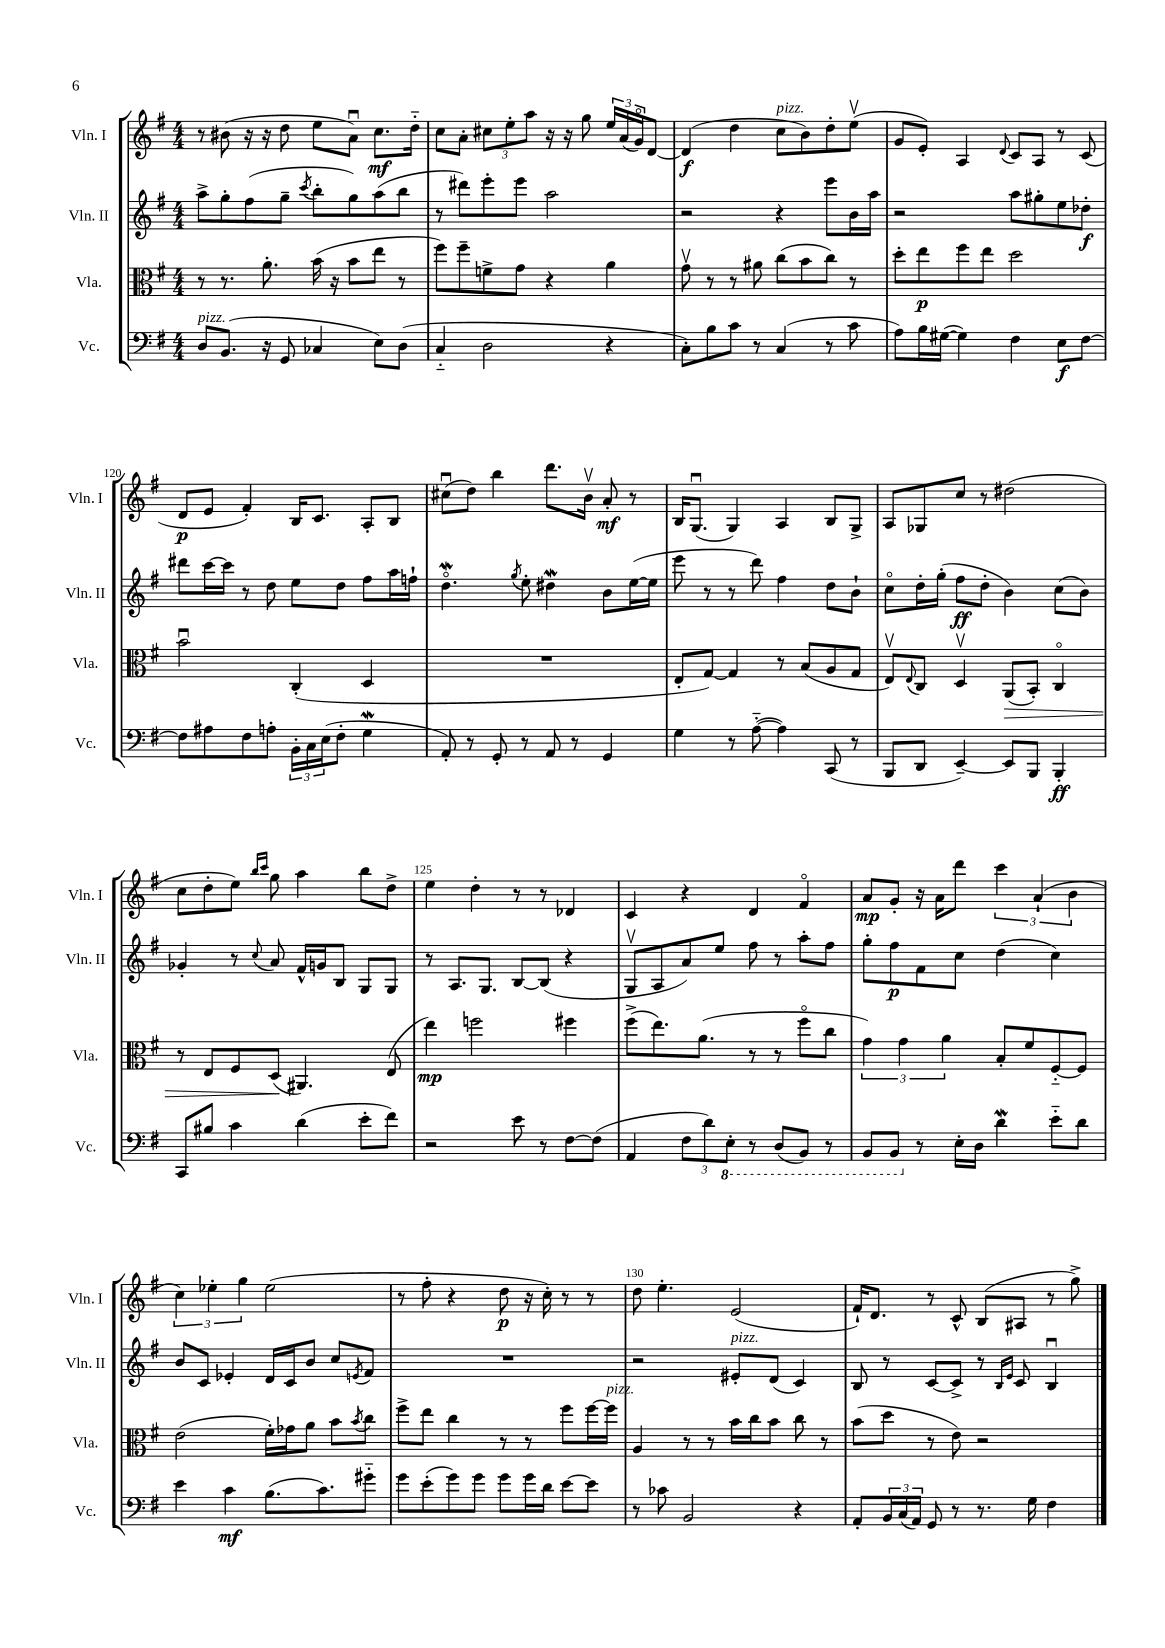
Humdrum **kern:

**kern	**dynam	**kern	**dynam	**kern	**dynam	**kern	**dynam
*part4	*part4	*part3	*part3	*part2	*part2	*part1	*part1
*staff4	*staff4	*staff3	*staff3	*staff2	*staff2	*staff1	*staff1
*I"Vc.	*	*I"Vla.	*	*I"Vln. II	*	*I"Vln. I	*
*I'Vc.	*	*I'Vla.	*	*I'Vln. II	*	*I'Vln. I	*
*clefF4	*	*clefC3	*	*clefG2	*	*clefG2	*
*k[f#]	*	*k[f#]	*	*k[f#]	*	*k[f#]	*
*M4/4	*	*M4/4	*	*M4/4	*	*M4/4	*
=116	=116	=116	=116	=116	=116	=116	=116
!LO:TX:a:i:t=pizz.	!	!	!	!	!	!	!
8D/L	.	8r	.	8aa^\L	.	8r	.
(8.BB/J	.	8.r	.	8gg'\	.	(8b#X\	.
.	.	.	.	(8ff#\	.	16r	.
16r	.	8.a'\	.	.	.	16r	.
8GG/	.	.	.	8gg~\J	.	8dd\	.
.	.	.	.	8qccc/	.	.	.
4C-X/	.	(16b\	.	8bb'\L	.	8ee\L	.
.	.	16r	.	.	.	.	.
.	.	8b\L	.	8gg\)	.	8au\J)	.
8E\L)	.	8ee\J	.	(8aa\	.	8.cc\L	mf
(8D\J	.	8r	.	8bb\J	.	.	.
.	.	.	.	.	.	16dd\Jk	.
=117	=117	=117	=117	=117	=117	=117	=117
4C/	.	8ff#\L)	.	8r	.	8cc\L	.
.	.	8ff#~\	.	8ddd#X\L)	.	8a'\J	.
2D\	.	8fn^\	.	8eee'\	.	12cc#X\L	.
.	.	.	.	.	.	12ee'\	.
.	.	8g\J	.	8eee\J	.	.	.
.	.	.	.	.	.	12aa\J	.
.	.	4r	.	2aa\	.	16r	.
.	.	.	.	.	.	16r	.
.	.	.	.	.	.	8gg\	.
4r	.	4a\	.	.	.	24ee/LL	.
.	.	.	.	.	.	(24a/	.
.	.	.	.	.	.	24g/J)	.
.	.	.	.	.	.	[8d/J	.
=118	=118	=118	=118	=118	=118	=118	=118
8C'\L)	.	8gv\	.	2r	.	(4d/]	f
8B\	.	8r	.	.	.	.	.
8c\J	.	8r	.	.	.	4dd\	.
8r	.	8a#X\	.	.	.	.	.
!	!	!	!	!	!	!LO:TX:a:i:t=pizz.	!
(4C/	.	(8cc\L	.	4r	.	8cc\L	.
.	.	8b\	.	.	.	8b\)	.
8r	.	8cc\J)	.	8eee\L	.	8dd'\	.
8c\	.	8r	.	16b\L	.	(8eev\J	.
.	.	.	.	16aa\JJ	.	.	.
=119	=119	=119	=119	=119	=119	=119	=119
8A\L)	.	8dd'\L	.	2r	.	8g/L	.
16B\L	.	8ee\	p	.	.	8e'/J)	.
([16G#X\JJ	.	.	.	.	.	.	.
4G#\])	.	8ff#\	.	.	.	4A/	.
.	.	8ee\J	.	.	.	.	.
.	.	.	.	.	.	8qqd/	.
4F#\	.	2dd\	.	8aa\L	.	8c/L	.
.	.	.	.	8gg#X'\	.	8A/J	.
8E\L	f	.	.	8ee\	.	8r	.
[8F#\J	.	.	.	8dd-X'\J	f	(8c/	.
!!LO:LB:g=z
=120	=120	=120	=120	=120	=120	=120	=120
8F#\L]	.	2bu\	.	8ddd#X\L	.	8d/L	p
8A#X\	.	.	.	[16ccc\L	.	8e/J	.
.	.	.	.	16ccc\JJ]	.	.	.
8F#\	.	.	.	8r	.	4f#'/)	.
8An'\J	.	.	.	8dd\	.	.	.
24BB'\LL	.	(4C'/	.	8ee\L	.	16B/KL	.
24C\	.	.	.	.	.	.	.
.	.	.	.	.	.	8.c/J	.
(24E\J	.	.	.	.	.	.	.
8F#'\J	.	.	.	8dd\J	.	.	.
4Gw\	.	4D/	.	8ff#\L	.	8A'/L	.
.	.	.	.	16aa\L	.	8B/J	.
.	.	.	.	16ffn`\JJ	.	.	.
=121	=121	=121	=121	=121	=121	=121	=121
8AA'/)	.	1r	.	4.ddW\	.	(8cc#Xu\L	.
8r	.	.	.	.	.	8dd\J)	.
8GG'/	.	.	.	.	.	4bb\	.
.	.	.	.	8qgg/	.	.	.
8r	.	.	.	8ee'\	.	.	.
8AA/	.	.	.	4dd#XW\	.	8.ddd\L	.
8r	.	.	.	.	.	.	.
.	.	.	.	.	.	16bv\Jk	.
4GG/	.	.	.	8b\L	.	8a'/	mf
.	.	.	.	([16ee\L	.	8r	.
.	.	.	.	16ee\JJ]	.	.	.
=122	=122	=122	=122	=122	=122	=122	=122
4G\	.	8E'/L	.	8eee\	.	16B/KL	.
.	.	.	.	.	.	(8.Gu/J	.
.	.	[8G/J)	.	8r	.	.	.
8r	.	4G/]	.	8r	.	4G/)	.
([8A\	.	.	.	8ddd\)	.	.	.
4A\])	.	8r	.	4ff#\	.	4A/	.
.	.	(8B/L	.	.	.	.	.
(8CC/	.	8A/	.	8dd\L	.	8B/L	.
8r	.	8G/J	.	8b`\J	.	8G^/J	.
=123	=123	=123	=123	=123	=123	=123	=123
8BBB/L	.	8Ev/L)	.	8cc\L	.	8A/L	.
.	.	8qqE/	.	.	.	.	.
8DD/J	.	8C/J	.	16dd'\L	.	8G-X/	.
.	.	.	.	(16gg'\JJ	.	.	.
[4EE~/)	.	4Dv/	.	8ff#\L	ff	8cc/J	.
.	.	.	.	8dd'\J	.	8r	.
!	!	!	!LO:HP:b	!	!	!	!
8EE/L]	.	(8AA/L	>	4b\)	.	(2dd#X\	.
8BBB/J	.	8BB'/J)	.	.	.	.	.
4BBB'/	ff	4C/	.	(8cc\L	.	.	.
.	.	.	.	8b\J)	.	.	.
!!LO:LB:g=z
=124	=124	=124	=124	=124	=124	=124	=124
8CC/L	.	8r	.	4g-X'/	.	8cc\L	.
8B#X/J	.	8E/L	.	.	.	8dd'\	.
4c\	.	8F#/	.	8r	.	8ee\J)	.
.	.	.	.	.	.	16qqbb/LL	.
.	.	.	.	8qqcc/	.	16qqccc/JJ	.
.	.	(8D/J	.	8a/	.	8gg\	.
(4d\	.	4.AA#X/)	]	16f#^^/LL	.	4aa\	.
.	.	.	.	16gn/J	.	.	.
.	.	.	.	8B/J	.	.	.
8e'\L	.	.	.	8G/L	.	8bb\L	.
8f#\J)	.	(8E/	.	8G/J	.	8dd^\J	.
=125	=125	=125	=125	=125	=125	=125	=125
2r	.	4ee\)	mp	8r	.	4ee\	.
.	.	.	.	8.A/L	.	.	.
.	.	2ffn\	.	.	.	4dd'\	.
.	.	.	.	8.G/J	.	.	.
8e\	.	.	.	[8B/L	.	8r	.
8r	.	.	.	(8B/J]	.	8r	.
[8F#\L	.	4ff#X\	.	4r	.	4d-X/	.
(8F#\J]	.	.	.	.	.	.	.
=126	=126	=126	=126	=126	=126	=126	=126
4AA/	.	(8ff#^\L	.	8Gv/L	.	4c/	.
.	.	8.ee\)	.	8A/	.	.	.
12F#\L	.	.	.	8a/)	.	4r	.
.	.	(8.a\J	.	.	.	.	.
12d\)	.	.	.	.	.	.	.
.	.	.	.	8ee/J	.	.	.
*8ba	*	*	*	*	*	*	*
12EE'\J	.	.	.	.	.	.	.
8r	.	8r	.	8ff#\	.	4d/	.
(8DD/L	.	8r	.	8r	.	.	.
8BBB/J)	.	8ff#\L	.	8aa'\L	.	4f#/	.
8r	.	8cc\J	.	8ff#\J	.	.	.
=127	=127	=127	=127	=127	=127	=127	=127
8BBB/L	.	6g\)	.	8gg'\L	.	8a/L	mp
8BBB/J	.	.	.	8ff#\	p	8g'/J	.
.	.	6g\	.	.	.	.	.
*X8ba	*	*	*	*	*	*	*
8r	.	.	.	8f#\	.	16r	.
.	.	.	.	.	.	16a\KL	.
.	.	6a\	.	.	.	.	.
16E'\LL	.	.	.	8cc\J	.	8ddd\J	.
16D\JJ	.	.	.	.	.	.	.
4dW\	.	8B'/L	.	(4dd\	.	6ccc\	.
.	.	8f#/	.	.	.	.	.
.	.	.	.	.	.	(6a`/	.
8e\L	.	[8F#/	.	4cc\)	.	.	.
.	.	.	.	.	.	6b\	.
8d\J	.	8F#/J]	.	.	.	.	.
!!LO:LB:g=z
=128	=128	=128	=128	=128	=128	=128	=128
4e\	.	(2e\	.	8b/L	.	6cc\)	.
.	.	.	.	8c/J	.	.	.
.	.	.	.	.	.	6ee-X'\	.
4c\	mf	.	.	4e-X'/	.	.	.
.	.	.	.	.	.	6gg\	.
(8.B\L	.	16f#'\LL)	.	16d/LL	.	(2ee-\	.
.	.	16g-X\J	.	16c/J	.	.	.
.	.	8a\J	.	8b/J	.	.	.
8.c\)	.	.	.	.	.	.	.
.	.	8b\L	.	8cc/L	.	.	.
.	.	8qb/	.	8qen/	.	.	.
8g#X\J	.	8cc\J	.	8f#/J	.	.	.
=129	=129	=129	=129	=129	=129	=129	=129
8g\L	.	8ff#^\L	.	1r	.	8r	.
(8e'\	.	8ee\J	.	.	.	8ff#'\	.
8g\)	.	4cc\	.	.	.	4r	.
8g\J	.	.	.	.	.	.	.
8g\L	.	8r	.	.	.	8dd\	p
16g\L	.	8r	.	.	.	16r	.
16d\JJ	.	.	.	.	.	16cc'\)	.
[8e\L	.	8ff#\L	.	.	.	8r	.
8e\J]	.	[16ff#\L	.	.	.	8r	.
!	!	!LO:TX:a:i:t=pizz.	!	!	!	!	!
.	.	16ff#\JJ]	.	.	.	.	.
=130	=130	=130	=130	=130	=130	=130	=130
8r	.	4A/	.	2r	.	8dd\	.
8c-X\	.	.	.	.	.	4.ee'\	.
2BB/	.	8r	.	.	.	.	.
.	.	8r	.	.	.	.	.
!	!	!	!	!LO:TX:a:i:t=pizz.	!	!	!
.	.	16b\LL	.	8e#X'/L	.	(2e/	.
.	.	16cc\J	.	.	.	.	.
.	.	8b\J	.	(8d/J	.	.	.
4r	.	8cc\	.	4c/)	.	.	.
.	.	8r	.	.	.	.	.
=131	=131	=131	=131	=131	=131	=131	=131
8AA'/L	.	(8b\L	.	8B/	.	16f#`/KL)	.
.	.	.	.	.	.	8.d/J	.
24BB/L	.	8dd\J	.	8r	.	.	.
(24C/	.	.	.	.	.	.	.
24AA/JJ)	.	.	.	.	.	.	.
8GG/	.	8r	.	[8c/L	.	8r	.
8r	.	8e\)	.	8c^/J]	.	8c^^/	.
8.r	.	2r	.	8r	.	(8B/L	.
.	.	.	.	16qqB/LL	.	.	.
.	.	.	.	16qqe/JJ	.	.	.
.	.	.	.	8c/	.	8A#X/J	.
16G\	.	.	.	.	.	.	.
4F#\	.	.	.	4Bu/	.	8r	.
.	.	.	.	.	.	8gg^\)	.
==	==	==	==	==	==	==	==
*-	*-	*-	*-	*-	*-	*-	*-
